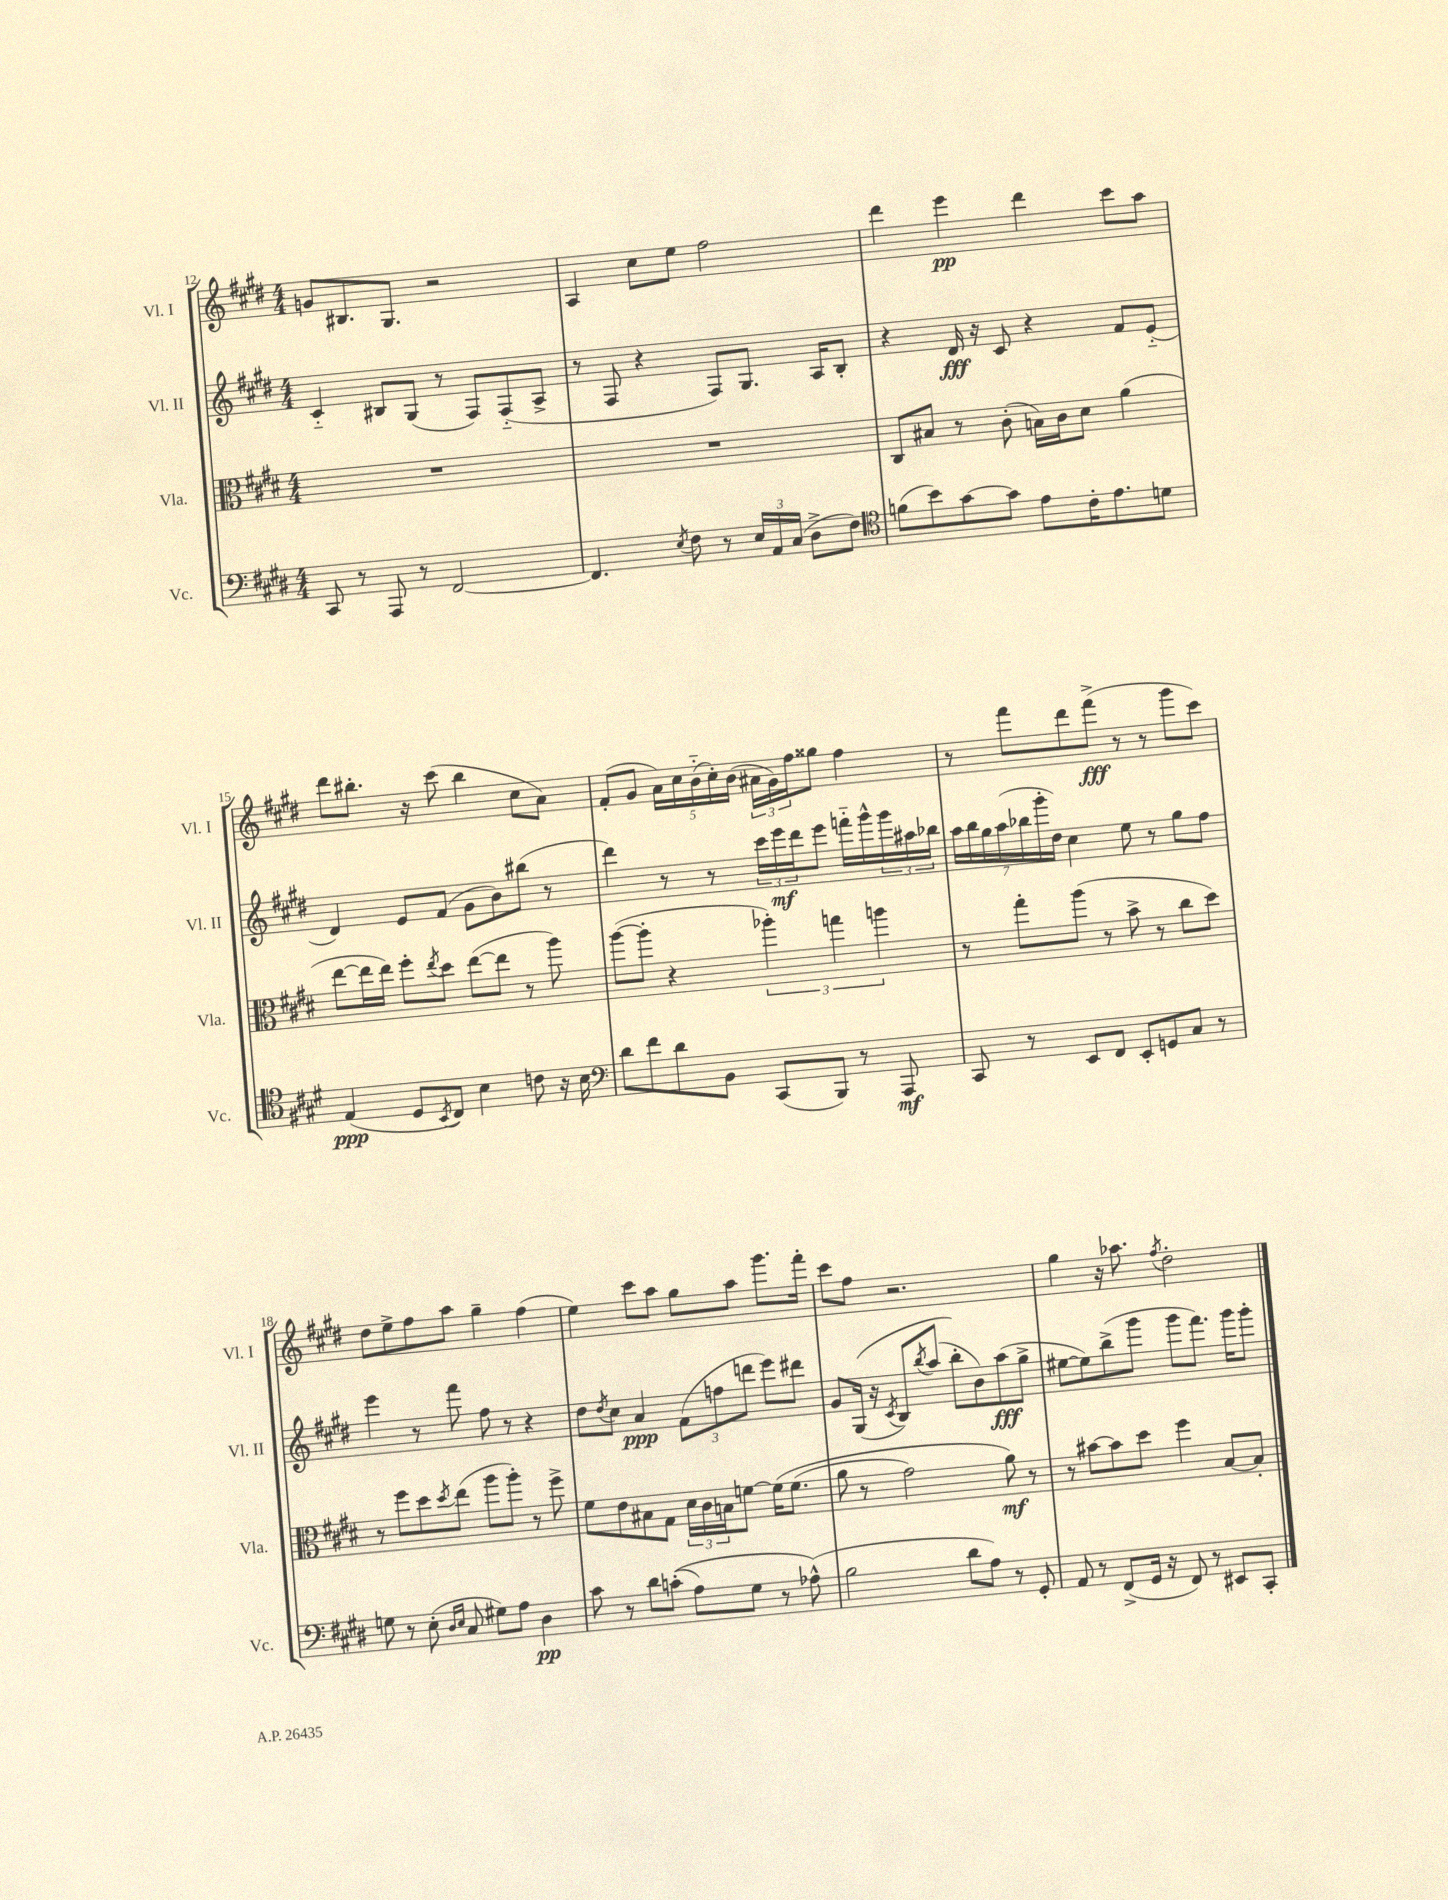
<<
\new StaffGroup <<
\new Staff = "s0" \with { instrumentName = "Vl. I" shortInstrumentName = "Vl. I" } {
    \clef treble \key e \major \numericTimeSignature \time 4/4
    g'8 bis8. gis8. r2 |
    a4 cis''8 e''8 fis''2 |
    dis'''4 e'''4\pp dis'''4 cis'''8 a''8 |
    dis'''8 bis''8.-. r16 cis'''8( bis''4 cis''8 a'8) |
    fis'8-.( gis'8 \tuplet 5/4 { a'16) cis''16 b'16-_( cis''16-.) b'16( } \tuplet 3/2 { ais'16 gis'16) fis''16 } gisis''8 fis''4 |
    r8 fis'''8 dis'''8 fis'''8->\fff( r8 r8 gis'''8 cis'''8) |
    dis''8 e''8-> fis''8 a''8 gis''4-- fis''4( |
    e''4) cis'''8 a''8 gis''8 a''8 gis'''8. fis'''16-. |
    cis'''8 fis''8 r2. |
    gis''4 r16 aes''8. \acciaccatura { fis''8 } dis''2-. \bar "|." |
}
\new Staff = "s1" \with { instrumentName = "Vl. II" shortInstrumentName = "Vl. II" } {
    \clef treble \key e \major \numericTimeSignature \time 4/4
    cis'4-_ bis8 gis8( r8 fis8) fis8-_( a8-> |
    r8 fis8 r4 fis8) gis8. a16 b8-. |
    r4 dis'16\fff r16 cis'8 r4 fis'8 e'8-_( |
    dis'4) e'8 fis'8( gis'8 b'8) bis''8( r8 |
    dis'''4) r8 r8 \tuplet 3/2 { cis'''16 e'''16\mf dis'''16 } e'''8 f'''16-_ gis'''16-^ \tuplet 3/2 { gis'''16 ais''16 bes''16 } |
    \tuplet 7/4 { a''16 b''16 gis''16 a''16( bes''16 gis'''16-. dis''16) } cis''4 e''8 r8 gis''8 fis''8 |
    e'''4 r8 fis'''8 fis''8 r8 r4 |
    dis''8 \acciaccatura { dis''8 } cis''8 a'4\ppp \tuplet 3/2 { fis'8( f''8 d'''8 } e'''8) dis'''8 |
    gis'8 gis16(\( r16 \acciaccatura { cis'8 } b8) \acciaccatura { b''8 } a''8( b''8-.\) b'8) a''8\fff( gis''8-> |
    eis''8~ eis''8) b''8->( gis'''8 gis'''8 fis'''8.) gis'''16 gis'''8-. \bar "|." |
}
\new Staff = "s2" \with { instrumentName = "Vla." shortInstrumentName = "Vla." } {
    \clef alto \key e \major \numericTimeSignature \time 4/4
    R1 |
    R1 |
    cis8 bis8 r8 cis'8-.( b16) cis'16 dis'8 a'4( |
    e''8~ e''16 e''16) fis''8-. \acciaccatura { e''8 } dis''8 e''8~( e''8 r8 a''8) |
    a''8~( a''8-. r4 \tuplet 3/2 { aes''4-.) g''4 a''4 } |
    r8 gis''8-. a''8( r8 b'8-> r8 cis''8 dis''8) |
    r8 fis''8 dis''8 \acciaccatura { dis''8 } e''8( a''8 a''8-.) r8 fis''8-> |
    fis'8 e'8 bis8 gis8 \tuplet 3/2 { dis'16 cis'16 b16 } f'8~ f'16\( f'8.( |
    a'8 r8 gis'2) a'8\mf\) r8 |
    r8 bis'8~ bis'8 dis''8 fis''4 b8~ b8-. \bar "|." |
}
\new Staff = "s3" \with { instrumentName = "Vc." shortInstrumentName = "Vc." } {
    \clef bass \key e \major \numericTimeSignature \time 4/4
    cis,8 r8 a,,8 r8 fis,2~ |
    fis,4. \acciaccatura { e8 } fis8 r8 \tuplet 3/2 { e16 a,16 cis16( } dis8-> fis8) |
    \clef tenor f'8( b'8) gis'8~ gis'8 e'8 cis'16-. e'8. d'8 |
    e4\ppp( dis8 \acciaccatura { b,8 } cis8) b4 c'8 r16 b16 |
    \clef bass dis'8 fis'8 dis'8 b,8 cis,8( b,,8) r8 a,,8\mf |
    cis,8 r8 e,8 fis,8 e,8-. g,8 cis8 r8 |
    g8 r8 e8-.( \grace { dis16 e16 } cis8 gis8) a8 dis4\pp |
    cis'8 r8 dis'8 c'8-.(\( a8) gis8 r8 aes8-^(\) |
    b2 dis'8 a8) r8 gis,8-. |
    a,8 r8 fis,8->( gis,16 r16 fis,8) r8 eis,8 cis,8-. \bar "|." |
}
>>
>>
\layout { \context { \Score currentBarNumber = #12 } }
